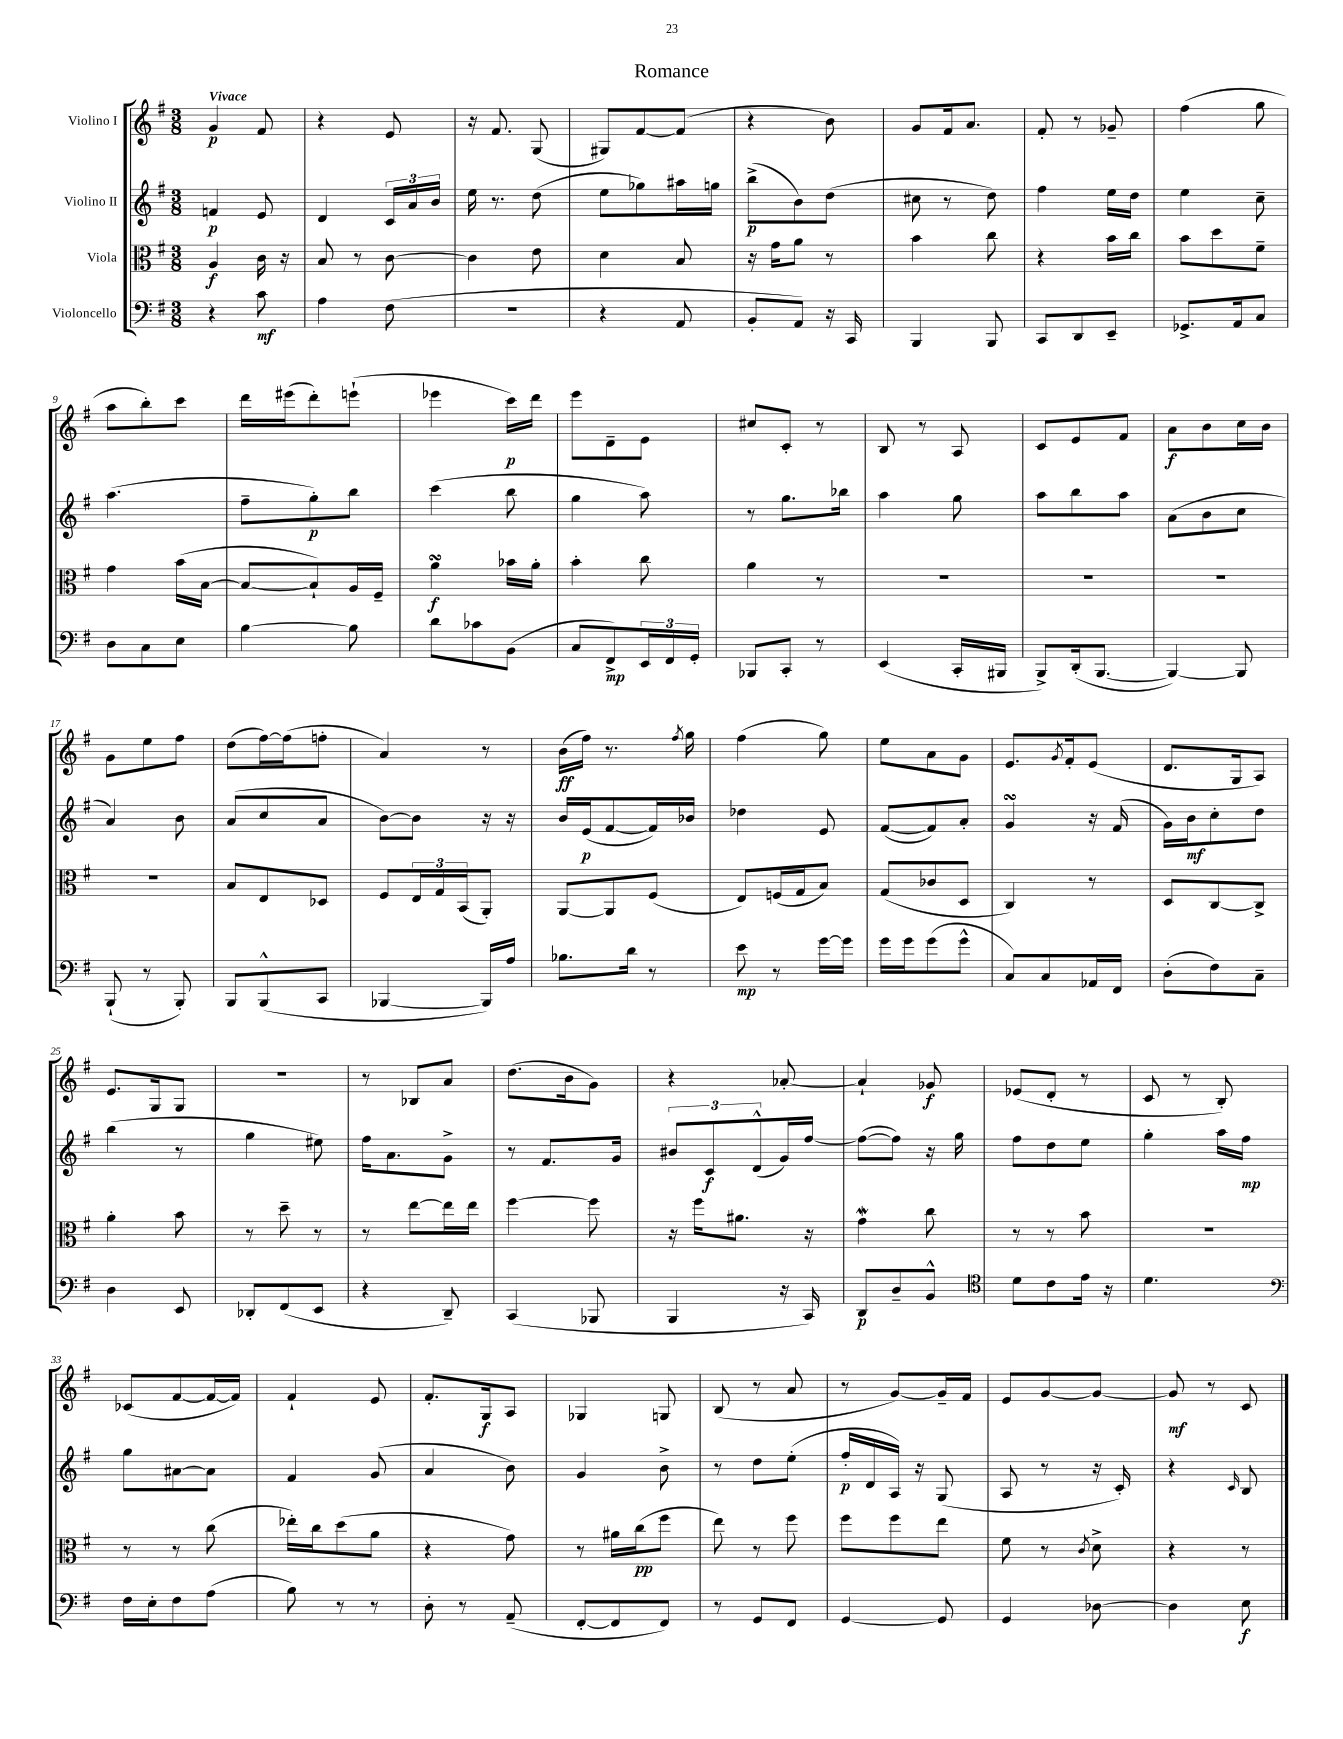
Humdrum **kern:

**kern	**dynam	**kern	**dynam	**kern	**dynam	**kern	**dynam
*part4	*part4	*part3	*part3	*part2	*part2	*part1	*part1
*staff4	*staff4	*staff3	*staff3	*staff2	*staff2	*staff1	*staff1
*I"Violoncello	*	*I"Viola	*	*I"Violino II	*	*I"Violino I	*
*clefF4	*	*clefC3	*	*clefG2	*	*clefG2	*
*k[f#]	*	*k[f#]	*	*k[f#]	*	*k[f#]	*
*M3/8	*	*M3/8	*	*M3/8	*	*M3/8	*
=1	=1	=1	=1	=1	=1	=1	=1
!	!	!	!	!	!	!LO:TX:a:B:t=Vivace	!
4r	.	4A/	f	4fn/	p	4g/	p
8c\	mf	16c\	.	8e/	.	8f#/	.
.	.	16r	.	.	.	.	.
=2	=2	=2	=2	=2	=2	=2	=2
4A\	.	8B/	.	4d/	.	4r	.
.	.	8r	.	.	.	.	.
(8F#\	.	[8c\	.	24c/LL	.	8e/	.
.	.	.	.	24a/	.	.	.
.	.	.	.	24b/JJ	.	.	.
=3	=3	=3	=3	=3	=3	=3	=3
4.r	.	4c\]	.	16ee\	.	16r	.
.	.	.	.	8.r	.	8.f#/	.
.	.	8e\	.	(8dd\	.	(8G/	.
=4	=4	=4	=4	=4	=4	=4	=4
4r	.	4d\	.	8ee\L	.	8G#X/L)	.
.	.	.	.	8gg-X\)	.	[8f#/	.
8AA/	.	8B/	.	16aa#X\L	.	(8f#/J]	.
.	.	.	.	16ggn\JJ	.	.	.
=5	=5	=5	=5	=5	=5	=5	=5
8BB'/L	.	16r	.	(8bb^\L	p	4r	.
.	.	16g\KL	.	.	.	.	.
8AA/J)	.	8a\J	.	8b\)	.	.	.
16r	.	8r	.	(8dd\J	.	8b\)	.
16CC/	.	.	.	.	.	.	.
=6	=6	=6	=6	=6	=6	=6	=6
4BBB/	.	4b\	.	8cc#X\	.	8g/L	.
.	.	.	.	8r	.	16f#/k	.
.	.	.	.	.	.	8.a/J	.
8BBB/	.	8cc\	.	8dd\)	.	.	.
=7	=7	=7	=7	=7	=7	=7	=7
8CC/L	.	4r	.	4ff#\	.	8f#'/	.
8DD/	.	.	.	.	.	8r	.
8EE~/J	.	16b\LL	.	16ee\LL	.	8g-X~/	.
.	.	16cc\JJ	.	16dd\JJ	.	.	.
=8	=8	=8	=8	=8	=8	=8	=8
8.GG-X^/L	.	8b\L	.	4ee\	.	(4ff#\	.
.	.	8dd\	.	.	.	.	.
16AA/k	.	.	.	.	.	.	.
8C/J	.	8f#~\J	.	8cc~\	.	8gg\	.
!!LO:LB:g=z
=9	=9	=9	=9	=9	=9	=9	=9
8D\L	.	4g\	.	(4.aa\	.	8aa\L	.
8C\	.	.	.	.	.	8bb'\)	.
8E\J	.	(16b\LL	.	.	.	8ccc\J	.
.	.	[16B\JJ	.	.	.	.	.
=10	=10	=10	=10	=10	=10	=10	=10
[4B\	.	8B/L_	.	8ff#~\L	.	16ddd\LL	.
.	.	.	.	.	.	(16eee#X\J	.
.	.	8B`/])	.	8gg'\)	p	8ddd'\)	.
8B\]	.	16A/L	.	8bb\J	.	(8eeen`\J	.
.	.	16F#~/JJ	.	.	.	.	.
=11	=11	=11	=11	=11	=11	=11	=11
8d\L	.	4asSSS\	f	(4ccc\	.	4eee-X\	.
8c-X\	.	.	.	.	.	.	.
(8BB\J	.	16b-X\LL	.	8bb\	.	16ccc\LL)	p
.	.	16a'\JJ	.	.	.	16ddd\JJ	.
=12	=12	=12	=12	=12	=12	=12	=12
8C/L	.	4b'\	.	4gg\	.	8eee\L	.
8FF#^/)	mp	.	.	.	.	8d~\	.
24EE/L	.	8cc\	.	8aa\)	.	8e\J	.
24FF#/	.	.	.	.	.	.	.
24GG'/JJ	.	.	.	.	.	.	.
=13	=13	=13	=13	=13	=13	=13	=13
8BBB-X/L	.	4a\	.	8r	.	8cc#X/L	.
8CC'/J	.	.	.	8.gg\L	.	8c'/J	.
8r	.	8r	.	.	.	8r	.
.	.	.	.	16bb-X\Jk	.	.	.
=14	=14	=14	=14	=14	=14	=14	=14
(4EE/	.	4.r	.	4aa\	.	8B/	.
.	.	.	.	.	.	8r	.
16CC'/LL	.	.	.	8gg\	.	8A/	.
16BBB#X/JJ	.	.	.	.	.	.	.
=15	=15	=15	=15	=15	=15	=15	=15
8BBB^/L)	.	4.r	.	8aa\L	.	8c/L	.
(16DD'/k	.	.	.	8bb\	.	8e/	.
[8.BBB/J	.	.	.	.	.	.	.
.	.	.	.	8aa\J	.	8f#/J	.
=16	=16	=16	=16	=16	=16	=16	=16
4BBB/_)	.	4.r	.	(8a\L	.	8a\L	f
.	.	.	.	8b\	.	8b\	.
8BBB/]	.	.	.	8cc\J	.	16cc\L	.
.	.	.	.	.	.	16b\JJ	.
!!LO:LB:g=z
=17	=17	=17	=17	=17	=17	=17	=17
(8BBB`/	.	4.r	.	4a/)	.	8g\L	.
8r	.	.	.	.	.	8ee\	.
8BBB'/)	.	.	.	8b\	.	8ff#\J	.
=18	=18	=18	=18	=18	=18	=18	=18
8BBB/L	.	8B/L	.	(8a/L	.	(8dd\L	.
(8BBB^^/	.	8E/	.	8cc/	.	[16ff#\L)	.
.	.	.	.	.	.	(16ff#\J]	.
8CC/J	.	8D-X/J	.	8a/J	.	8ffn'\J	.
=19	=19	=19	=19	=19	=19	=19	=19
[4BBB-X/	.	8F#/L	.	[8b\L)	.	4a/)	.
.	.	24E/L	.	8b\J]	.	.	.
.	.	24G/	.	.	.	.	.
.	.	(24BB/J	.	.	.	.	.
16BBB-/LL])	.	8AA'/J)	.	16r	.	8r	.
16A/JJ	.	.	.	16r	.	.	.
=20	=20	=20	=20	=20	=20	=20	=20
8.B-X\L	.	[8AA/L	.	16b/LL	.	(16b\LL	ff
.	.	.	.	(16e/J	p	16ff#\JJ)	.
.	.	8AA/]	.	[8f#/	.	8.r	.
16d\Jk	.	.	.	.	.	.	.
8r	.	(8F#/J	.	16f#/L])	.	.	.
.	.	.	.	.	.	8qff#/	.
.	.	.	.	16b-X/JJ	.	16gg\	.
=21	=21	=21	=21	=21	=21	=21	=21
8e\	mp	8E/L)	.	4dd-X\	.	(4ff#\	.
8r	.	(16Fn/L	.	.	.	.	.
.	.	16G/J	.	.	.	.	.
[16g\LL	.	8B/J)	.	8e/	.	8gg\)	.
16g\JJ]	.	.	.	.	.	.	.
=22	=22	=22	=22	=22	=22	=22	=22
16g\LL	.	(8G/L	.	([8f#/L	.	8ee\L	.
16g\J	.	.	.	.	.	.	.
(8g\	.	8c-X/	.	8f#/])	.	8a\	.
8g^^\J	.	8D/J	.	8a'/J	.	8g\J	.
=23	=23	=23	=23	=23	=23	=23	=23
8C/L)	.	4C/)	.	4gsSSs/	.	8.e/L	.
8C/	.	.	.	.	.	.	.
.	.	.	.	.	.	8qg/	.
.	.	.	.	.	.	16f#'/k	.
16AA-X/L	.	8r	.	16r	.	(8e/J	.
16FF#/JJ	.	.	.	(16f#/	.	.	.
=24	=24	=24	=24	=24	=24	=24	=24
(8D'\L	.	8D/L	.	16g\LL)	.	8.d/L	.
.	.	.	.	16b\J	mf	.	.
8F#\)	.	[8C/	.	8cc'\	.	.	.
.	.	.	.	.	.	16G/k	.
8C~\J	.	8C^/J]	.	8dd\J	.	8A/J)	.
!!LO:LB:g=z
=25	=25	=25	=25	=25	=25	=25	=25
4D\	.	4a'\	.	(4bb\	.	8.e/L	.
.	.	.	.	.	.	16G/k	.
8EE/	.	8b\	.	8r	.	8G/J	.
=26	=26	=26	=26	=26	=26	=26	=26
8DD-X'/L	.	8r	.	4gg\	.	4.r	.
(8FF#/	.	8dd~\	.	.	.	.	.
8EE/J	.	8r	.	8ee#X\)	.	.	.
=27	=27	=27	=27	=27	=27	=27	=27
4r	.	8r	.	16ff#\KL	.	8r	.
.	.	.	.	8.a\	.	.	.
.	.	[8ee\L	.	.	.	8B-X/L	.
8DD~/)	.	16ee\L]	.	8g^\J	.	8a/J	.
.	.	16ee\JJ	.	.	.	.	.
=28	=28	=28	=28	=28	=28	=28	=28
(4CC/	.	[4ff#\	.	8r	.	(8.dd\L	.
.	.	.	.	8.f#/L	.	.	.
.	.	.	.	.	.	16b\k	.
8BBB-X/	.	8ff#\]	.	.	.	8g\J)	.
.	.	.	.	16g/Jk	.	.	.
=29	=29	=29	=29	=29	=29	=29	=29
4BBB/	.	16r	.	12b#X/L	.	4r	.
.	.	16ff#\KL	.	.	.	.	.
.	.	.	.	12c/	f	.	.
.	.	8.a#X\J	.	.	.	.	.
.	.	.	.	(12d^^/	.	.	.
16r	.	.	.	16g/L)	.	[8a-X'/	.
16CC/)	.	16r	.	[16ff#/JJ	.	.	.
=30	=30	=30	=30	=30	=30	=30	=30
8DD/L	p	4gw\	.	(8ff#\L_	.	4a-`/]	.
8D~/	.	.	.	8ff#\J])	.	.	.
8BB^^/J	.	8cc\	.	16r	.	8g-X/	f
.	.	.	.	16gg\	.	.	.
=31	=31	=31	=31	=31	=31	=31	=31
*clefC4	*	*	*	*	*	*	*
8d\L	.	8r	.	8ff#\L	.	(8e-X/L	.
8c\	.	8r	.	8dd\	.	8d'/J	.
16e\Jk	.	8b\	.	8ee\J	.	8r	.
16r	.	.	.	.	.	.	.
=32	=32	=32	=32	=32	=32	=32	=32
4.d\	.	4.r	.	4gg'\	.	8c/	.
.	.	.	.	.	.	8r	.
.	.	.	.	16aa\LL	.	8B'/)	.
.	.	.	.	16ff#\JJ	mp	.	.
!!LO:LB:g=z
=33	=33	=33	=33	=33	=33	=33	=33
*clefF4	*	*	*	*	*	*	*
16F#\LL	.	8r	.	8gg\L	.	(8c-X/L	.
16E'\J	.	.	.	.	.	.	.
8F#\	.	8r	.	[8a#X\	.	[8f#/	.
(8A\J	.	(8cc\	.	8a#\J]	.	16f#/L_	.
.	.	.	.	.	.	16f#/JJ])	.
=34	=34	=34	=34	=34	=34	=34	=34
8B\)	.	16ee-X'\LL)	.	4f#/	.	4f#`/	.
.	.	16cc\J	.	.	.	.	.
8r	.	(8dd\	.	.	.	.	.
8r	.	8a\J	.	(8g/	.	8e/	.
=35	=35	=35	=35	=35	=35	=35	=35
8D'\	.	4r	.	4a/	.	8.f#'/L	.
8r	.	.	.	.	.	.	.
.	.	.	.	.	.	16G/k	f
(8AA~/	.	8g\)	.	8b\)	.	8A/J	.
=36	=36	=36	=36	=36	=36	=36	=36
[8FF#'/L	.	8r	.	4g/	.	4G-X/	.
8FF#/]	.	16a#X\LL	.	.	.	.	.
.	.	(16cc\J	pp	.	.	.	.
8FF#/J)	.	8ff#\J	.	8b^\	.	8Gn/	.
=37	=37	=37	=37	=37	=37	=37	=37
8r	.	8ee\)	.	8r	.	(8B/	.
8GG/L	.	8r	.	8dd\L	.	8r	.
8FF#/J	.	8ff#\	.	(8ee'\J	.	8a/	.
=38	=38	=38	=38	=38	=38	=38	=38
[4GG/	.	8ff#\L	.	16ff#'/LL	p	8r	.
.	.	.	.	16d/	.	.	.
.	.	8ff#\	.	16A/JJ)	.	[8g/L)	.
.	.	.	.	16r	.	.	.
8GG/]	.	8ee\J	.	(8G/	.	16g~/L]	.
.	.	.	.	.	.	16f#/JJ	.
=39	=39	=39	=39	=39	=39	=39	=39
4GG/	.	8f#\	.	8A/	.	8e/L	.
.	.	8r	.	8r	.	[8g/	.
.	.	8qc/	.	.	.	.	.
[8D-X\	.	8d^\	.	16r	.	8g/J_	.
.	.	.	.	16c'/)	.	.	.
=40	=40	=40	=40	=40	=40	=40	=40
4D-\]	.	4r	.	4r	.	8g/]	mf
.	.	.	.	.	.	8r	.
.	.	.	.	16qqc/	.	.	.
8E\	f	8r	.	8B/	.	8c/	.
==	==	==	==	==	==	==	==
*-	*-	*-	*-	*-	*-	*-	*-
